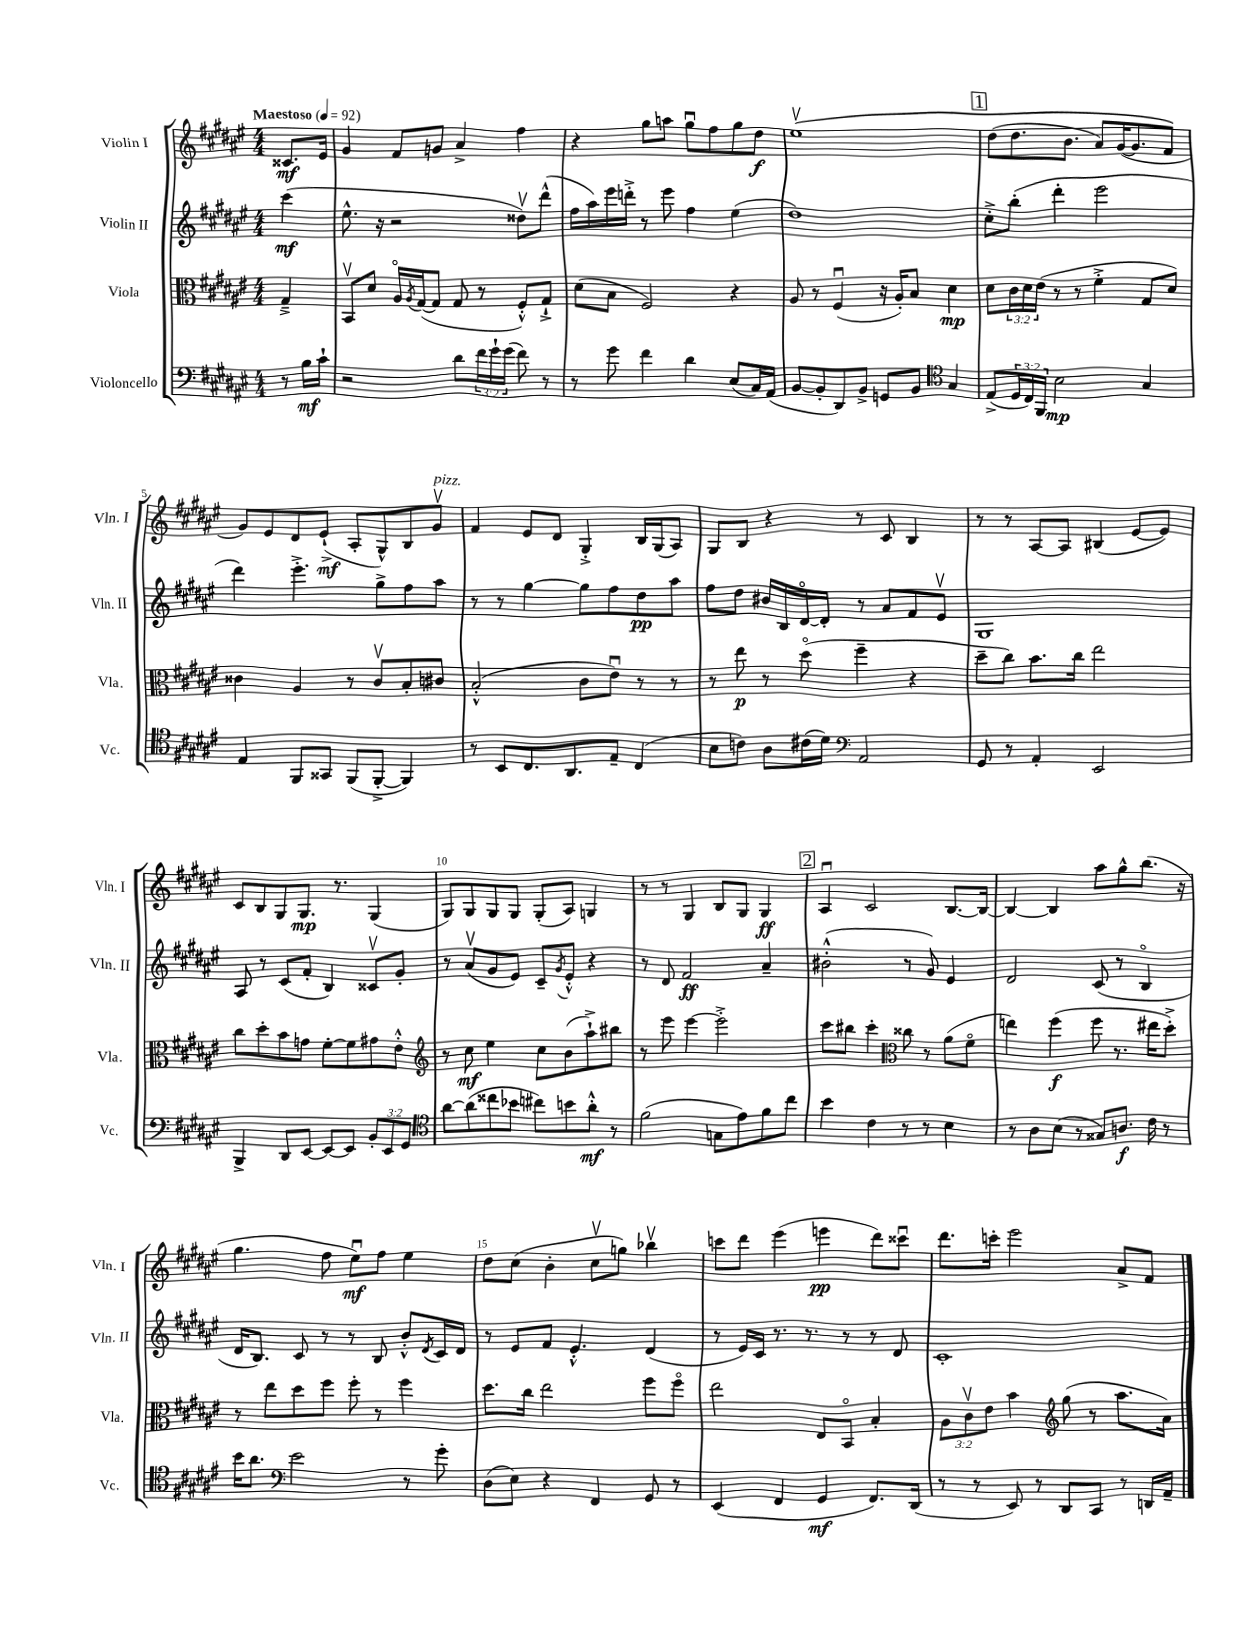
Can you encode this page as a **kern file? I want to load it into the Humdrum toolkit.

**kern	**dynam	**kern	**dynam	**kern	**dynam	**kern	**dynam
*part4	*part4	*part3	*part3	*part2	*part2	*part1	*part1
*staff4	*staff4	*staff3	*staff3	*staff2	*staff2	*staff1	*staff1
*I"Violoncello	*	*I"Viola	*	*I"Violin II	*	*I"Violin I	*
*I'Vc.	*	*I'Vla.	*	*I'Vln. II	*	*I'Vln. I	*
*clefF4	*	*clefC3	*	*clefG2	*	*clefG2	*
*k[f#c#g#d#a#e#]	*	*k[f#c#g#d#a#e#]	*	*k[f#c#g#d#a#e#]	*	*k[f#c#g#d#a#e#]	*
*M4/4	*	*M4/4	*	*M4/4	*	*M4/4	*
*MM92	*	*MM92	*	*MM92	*	*MM92	*
=	=	=	=	=	=	=	=
!	!	!	!	!	!	!LO:TX:a:B:t=Maestoso	!
8r	.	4G#~^/	.	(4ccc#\	mf	8.c##X/L	mf
16B\LL	mf	.	.	.	.	.	.
16c#`\JJ	.	.	.	.	.	16e#/Jk	.
=1	=1	=1	=1	=1	=1	=1	=1
2r	.	8BBv/L	.	8.ee#^^\	.	4g#/	.
.	.	8d#/J	.	.	.	.	.
.	.	.	.	16r	.	.	.
.	.	16A#/LL	.	2r	.	8f#/L	.
.	.	8qA#/	.	.	.	.	.
.	.	([16G#/J	.	.	.	.	.
.	.	8G#/J]	.	.	.	8gn/J	.
8d#\L	.	8G#/	.	.	.	4a#^/	.
24f#\L	.	8r	.	.	.	.	.
24g#`\	.	.	.	.	.	.	.
(24g#\JJ	.	.	.	.	.	.	.
8f#\)	.	8F#'^^/L)	.	8dd##Xv\L)	.	4ff#\	.
8r	.	8G#`^/J	.	(8ddd#^^\J	.	.	.
=2	=2	=2	=2	=2	=2	=2	=2
8r	.	(8d#\L	.	16ff#\LL	.	4r	.
.	.	.	.	16aa#\)	.	.	.
8g#\	.	8B\J	.	16eee#\	.	.	.
.	.	.	.	16dddn'^\JJ	.	.	.
4f#\	.	2F#/)	.	8r	.	8gg#\L	.
.	.	.	.	8eee#\	.	8aan\J	.
4d#\	.	.	.	4ff#\	.	8gg#u\L	.
.	.	.	.	.	.	8ff#\	.
(8E#/L	.	4r	.	(4ee#\	.	8gg#\	.
16C#/L)	.	.	.	.	.	8dd#\J	f
(16AA#/JJ	.	.	.	.	.	.	.
=3	=3	=3	=3	=3	=3	=3	=3
[8BB/L	.	8A#/	.	1dd#)	.	(1ee#v	.
8BB'/]	.	8r	.	.	.	.	.
8DD#/)	.	(4F#u/	.	.	.	.	.
8BB^/J	.	.	.	.	.	.	.
8GGn/L	.	16r	.	.	.	.	.
.	.	16A#'/KL)	.	.	.	.	.
8BB/J	.	8B/J	.	.	.	.	.
*clefC4	*	*	*	*	*	*	*
4G#/	.	4d#\	mp	.	.	.	.
!!LO:REH:place=s1:t=1
=4	=4	=4	=4	=4	=4	=4	=4
(8E#^/L	.	8d#\L	.	8cc#'^\L	.	(8dd#\L	.
24D#/L	.	24c#\L	.	(8bb'\J	.	8.dd#\	.
24C#/)	.	24d#\	.	.	.	.	.
24FF#/JJ	.	(24e#\JJ	.	.	.	.	.
2B\	mp	8r	.	4ddd#'\	.	.	.
.	.	.	.	.	.	8.b\J	.
.	.	8r	.	.	.	.	.
.	.	4f#'^\	.	2eee#\	.	8a#/L)	.
.	.	.	.	.	.	([16g#/K	.
.	.	.	.	.	.	8.g#/]	.
4G#/	.	8G#/L	.	.	.	.	.
.	.	8d#/J)	.	.	.	8f#/J)	.
!!LO:LB:g=z
=5	=5	=5	=5	=5	=5	=5	=5
4E#/	.	4c##X\	.	4ddd#\)	.	8g#/L)	.
.	.	.	.	.	.	8e#/	.
8FF#/L	.	4A#/	.	4.eee#'^\	.	8d#/	.
8GG##X/J	.	.	.	.	.	(8e#`^/J	mf
(8FF#/L	.	8r	.	.	.	8A#'/L	.
[8FF#'^/J	.	8c##v/L	.	8gg#^\L	.	8G#^^/)	.
4FF#/])	.	8B'/	.	8ff#\	.	8B/	.
!	!	!	!	!	!	!LO:TX:a:i:t=pizz.	!
.	.	8c#X/J	.	8aa#\J	.	8g#v/J	.
=6	=6	=6	=6	=6	=6	=6	=6
8r	.	(2B'^^/	.	8r	.	4f#/	.
8BB/L	.	.	.	8r	.	.	.
8.C#/	.	.	.	[4gg#\	.	8e#/L	.
.	.	.	.	.	.	8d#/J	.
8.AA#/	.	.	.	.	.	.	.
.	.	8c#\L	.	8gg#\L]	.	4G#'^/	.
8E#~/J	.	8e#u\J)	.	8ff#\	.	.	.
(4C#/	.	8r	.	8dd#\	pp	16B/LL	.
.	.	.	.	.	.	(16G#/J	.
.	.	8r	.	8aa#\J	.	8A#/J)	.
=7	=7	=7	=7	=7	=7	=7	=7
8B\L	.	8r	.	8ff#\L	.	8G#/L	.
8cn\J)	.	8ee#\	p	8dd#\J	.	8B/J	.
8A#\L	.	8r	.	16b#X/LL	.	4r	.
.	.	.	.	16B/	.	.	.
(16c#X\L	.	(8dd#\	.	[16d#/	.	.	.
16d#\JJ)	.	.	.	16d#'/JJ]	.	.	.
*clefF4	*	*	*	*	*	*	*
2AA#/	.	4ff#~\	.	8r	.	8r	.
.	.	.	.	8a#/L	.	8c#/	.
.	.	4r	.	8f#/	.	4B/	.
.	.	.	.	8e#v/J	.	.	.
=8	=8	=8	=8	=8	=8	=8	=8
8GG#/	.	8dd#~\L	.	1G#	.	8r	.
8r	.	8cc#\J)	.	.	.	8r	.
4AA#'/	.	8.b\L	.	.	.	[8A#/L	.
.	.	.	.	.	.	8A#/J]	.
.	.	16cc#\Jk	.	.	.	.	.
2EE#/	.	2ee#\	.	.	.	(4B#X/	.
.	.	.	.	.	.	[8e#/L	.
.	.	.	.	.	.	8e#/J])	.
!!LO:LB:g=z
=9	=9	=9	=9	=9	=9	=9	=9
4BBB^/	.	8cc#\L	.	8A#/	.	8c#/L	.
.	.	8dd#'\	.	8r	.	8B/	.
8DD#/L	.	8b\	.	(8c#/L	.	8G#/	.
[8EE#/J	.	8gn\J	.	8f#'/J	.	8.G#/J	mp
8EE#/L_	.	[8f#'\L	.	4B/)	.	.	.
.	.	.	.	.	.	8.r	.
8EE#/J]	.	8f#\]	.	.	.	.	.
12BB'/L	.	8g#X\	.	8c##Xv/L	.	(4G#/	.
12EE#/	.	.	.	.	.	.	.
.	.	8e#'^^\J	.	8g#'/J	.	.	.
12GG#/J	.	.	.	.	.	.	.
=10	=10	=10	=10	=10	=10	=10	=10
*clefC4	*	*clefG2	*	*	*	*	*
[8a#\L	.	8r	.	8r	.	8G#/L)	.
(8a#\]	.	8cc#\	mf	(8a#v/L	.	8G#/	.
8cc##X\	.	4ee#\	.	8g#/	.	8G#/	.
8b-X\J	.	.	.	8e#/J)	.	8G#/J	.
8cc#X\L)	.	8cc#\L	.	8c#~/L	.	(8G#'/L	.
.	.	.	.	8qg#/	.	.	.
8bn\	.	(8b\	.	8e#'^^/J	.	8A#/J)	.
8a#'^^\J	mf	8aa#`^\)	.	4r	.	4Gn/	.
8r	.	8bb#X\J	.	.	.	.	.
=11	=11	=11	=11	=11	=11	=11	=11
(2f#\	.	8r	.	8r	.	8r	.
.	.	8eee#\	.	8d#/	.	8r	.
.	.	[4eee#\	.	2f#/	ff	4G#/	.
8Gn\L	.	2eee#'^\]	.	.	.	8B/L	.
8e#\)	.	.	.	.	.	8G#/J	.
8f#\	.	.	.	4a#~/	.	4G#/	ff
8cc#\J	.	.	.	.	.	.	.
!!LO:REH:place=s1:t=2
=12	=12	=12	=12	=12	=12	=12	=12
4b\	.	8ccc#\L	.	(2b#X'^^\	.	4A#u/	.
.	.	8bb#X\J	.	.	.	.	.
4c#\	.	4ccc#'\	.	.	.	2c#/	.
*	*	*clefC3	*	*	*	*	*
8r	.	8cc##X\	.	8r	.	.	.
8r	.	8r	.	8g#/)	.	.	.
4B\	.	(8a#\L	.	4e#/	.	[8.B/L	.
.	.	8f#\J	.	.	.	.	.
.	.	.	.	.	.	16B/Jk_	.
=13	=13	=13	=13	=13	=13	=13	=13
8r	.	4een\)	.	2d#/	.	4B/_	.
8A#\L	.	.	.	.	.	.	.
(8B\J	.	(4ff#\	f	.	.	4B/]	.
8r	.	.	.	.	.	.	.
8G##X/L)	.	8ff#\	.	(8c#/	.	8aa#\L	.
8.An/J	f	8.r	.	8r	.	8gg#^^\	.
.	.	.	.	4B/	.	(8.bb\J	.
16c#\	.	16ee#X\KL	.	.	.	.	.
8r	.	8dd#'^\J)	.	.	.	.	.
.	.	.	.	.	.	16r	.
!!LO:LB:g=z
=14	=14	=14	=14	=14	=14	=14	=14
16b\KL	.	8r	.	16d#/KL	.	4.gg#\	.
8.a#\J	.	.	.	8.B/J)	.	.	.
.	.	8ee#\L	.	.	.	.	.
*clefF4	*	*	*	*	*	*	*
2e#\	.	8dd#\	.	8c#/	.	.	.
.	.	8ff#\J	.	8r	.	8ff#\	.
.	.	8ff#'\	.	8r	.	8ee#u\L)	mf
.	.	8r	.	8B/	.	8ff#\J	.
8r	.	4ff#\	.	8b'^^/L	.	4ee#\	.
.	.	.	.	8qd#/	.	.	.
8g#'\	.	.	.	16c#/L	.	.	.
.	.	.	.	16d#/JJ	.	.	.
=15	=15	=15	=15	=15	=15	=15	=15
(8D#\L	.	8.dd#\L	.	8r	.	8dd#\L	.
8E#\J)	.	.	.	8e#/L	.	(8cc#\J	.
.	.	16cc#\Jk	.	.	.	.	.
4r	.	2ee#\	.	8f#/J	.	4b'\	.
.	.	.	.	4.e#'^^/	.	.	.
4FF#/	.	.	.	.	.	8cc#v\L	.
.	.	.	.	.	.	8ggn\J)	.
8GG#/	.	8ff#\L	.	(4d#/	.	4bb-Xv\	.
8r	.	8ff#\J	.	.	.	.	.
=16	=16	=16	=16	=16	=16	=16	=16
(4EE#/	.	2ee#\	.	8r	.	8cccn\L	.
.	.	.	.	16e#/LL)	.	8ddd#\J	.
.	.	.	.	16c#/JJ	.	.	.
4FF#/	.	.	.	8.r	.	(4eee#\	.
.	.	.	.	8.r	.	.	.
4GG#/	mf	8E#/L	.	.	.	4eeen\	pp
.	.	8BB/J	.	8r	.	.	.
8.FF#/L)	.	4B'/	.	8r	.	8ddd#\L)	.
.	.	.	.	8d#/	.	8ccc##Xu\J	.
(16DD#/Jk	.	.	.	.	.	.	.
=17	=17	=17	=17	=17	=17	=17	=17
8r	.	12A#\L	.	1c#'	.	8.ddd#\L	.
.	.	12c#v\	.	.	.	.	.
8r	.	.	.	.	.	.	.
.	.	12e#\J	.	.	.	.	.
.	.	.	.	.	.	16cccn'\Jk	.
8EE#/)	.	4b\	.	.	.	2eee#\	.
8r	.	.	.	.	.	.	.
*	*	*clefG2	*	*	*	*	*
8DD#/L	.	(8gg#\	.	.	.	.	.
8CC#/J	.	8r	.	.	.	.	.
8r	.	8.aa#\L	.	.	.	8a#^/L	.
16DDn/LL	.	.	.	.	.	8f#/J	.
16AA#~/JJ	.	16a#\Jk)	.	.	.	.	.
==	==	==	==	==	==	==	==
*-	*-	*-	*-	*-	*-	*-	*-
